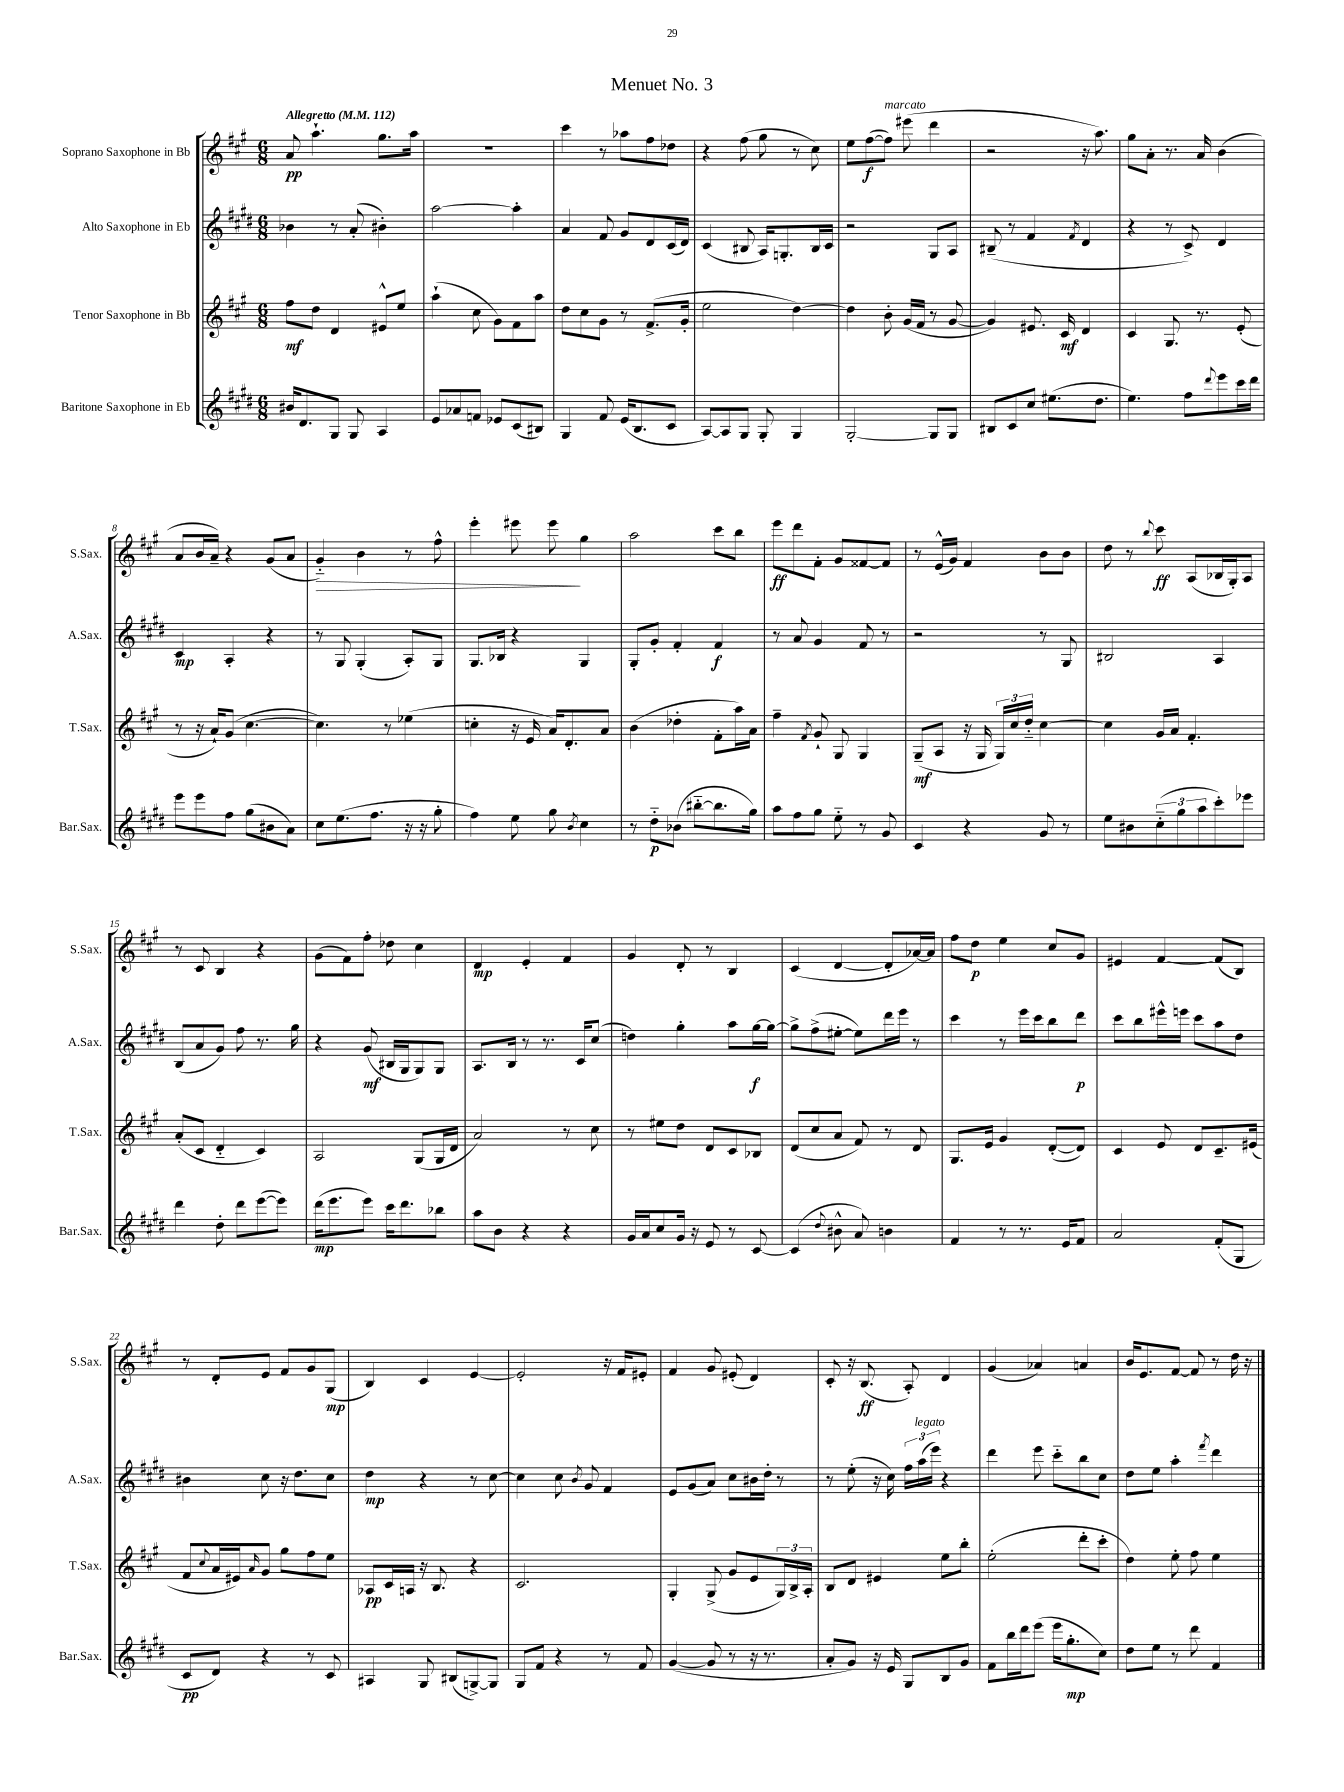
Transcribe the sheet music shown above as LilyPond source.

\header { title = "Menuet No. 3" }
<<
\new StaffGroup <<
\new Staff = "s0" \with { instrumentName = "Soprano Saxophone in Bb" shortInstrumentName = "S.Sax." } {
    \clef treble \key a \major \numericTimeSignature \time 6/8 \tempo "Allegretto" 4 = 112
    a'8\pp a''4.-! gis''8. a''16 |
    R2. |
    cis'''4 r8 aes''8 fis''8 des''8 |
    r4 fis''8( gis''8 r8 cis''8) |
    e''8 fis''8~\f( fis''8^\markup { \italic "marcato" }) eis'''8( d'''4 |
    r2 r16 a''8.) |
    gis''8 a'8-. r8. a'16 b'4( |
    a'8 b'16 a'16--) r4 gis'8( a'8 |
    gis'4-_\>) b'4 r8 fis''8-^ |
    e'''4-. eis'''8 eis'''8\! gis''4 |
    a''2 cis'''8 b''8 |
    e'''8\ff d'''8 fis'8-. gis'8 fisis'8~ fisis'8 |
    r8 e'16-^( gis'16) fis'4 b'8 b'8 |
    d''8 r8 \appoggiatura { b''8 } cis'''8\ff a8( bes16 gis16-.) a8 |
    r8 cis'8 b4 r4 |
    gis'8( fis'8) fis''8-. des''8 cis''4 |
    d'4\mp e'4-. fis'4 |
    gis'4 d'8-. r8 b4 |
    cis'4( d'4~ d'8-. aes'16~) aes'16 |
    fis''8 d''8\p e''4 cis''8 gis'8 |
    eis'4 fis'4~ fis'8( b8) |
    r8 d'8-. e'8 fis'8 gis'8 gis8\mp( |
    b4) cis'4 e'4~ |
    e'2-. r16 fis'16 eis'8-. |
    fis'4 gis'8 eis'8-.( d'4) |
    cis'8-. r16 b8.\ff( a8-.) d'4 |
    gis'4( aes'4) a'4 |
    b'16 e'8. fis'8~ fis'8 r8 d''16 r16 \bar "|." |
}
\new Staff = "s1" \with { instrumentName = "Alto Saxophone in Eb" shortInstrumentName = "A.Sax." } {
    \clef treble \key e \major \numericTimeSignature \time 6/8
    bes'4 r8 a'8-.( bis'4-.) |
    a''2~ a''4-. |
    a'4 fis'8 gis'8 dis'8 cis'16( dis'16) |
    cis'4( bis8 a16) g8.-. bis16 cis'16 |
    r2 gis8 a8 |
    bis8--( r8 fis'4 \acciaccatura { fis'8 } dis'4 |
    r4 r8 cis'8->) dis'4 |
    cis'4\mp a4-. r4 |
    r8 gis8 gis4-.( a8-.) gis8 |
    gis8. bes16 r4 gis4 |
    gis8-. gis'8-. fis'4-. fis'4\f |
    r8 a'8 gis'4 fis'8 r8 |
    r2 r8 gis8 |
    bis2 a4 |
    b8( a'8 gis'8) fis''8 r8. gis''16 |
    r4 gis'8\mf( bis16 gis16 gis8) gis8 |
    a8. b16 r8 r8. cis'16 cis''8( |
    d''4) gis''4-. a''8 gis''16~\f gis''16~ |
    gis''8-> fis''8->( eis''8~-. eis''8) dis'''16 e'''16 r8 |
    cis'''4 r8 e'''16 cis'''16 b''8 dis'''8\p |
    cis'''8 b''8 eis'''16-^ e'''16 cis'''8 a''8 dis''8 |
    bis'4 cis''8 r16 dis''8. cis''8 |
    dis''4\mp r4 r8 cis''8~ |
    cis''4 cis''8 \acciaccatura { b'8 } gis'8 fis'4 |
    e'8 gis'8( a'8) cis''8 bis'16 dis''16-. r8 |
    r8 e''8-.( r16 cis''16) \tuplet 3/2 { fis''16 a''16^\markup { \italic "legato" }( e'''16) } r4 |
    dis'''4 e'''8 cis'''8-_ b''8 cis''8 |
    dis''8 e''8 a''4-. \acciaccatura { fis'''8 } dis'''4 \bar "|." |
}
\new Staff = "s2" \with { instrumentName = "Tenor Saxophone in Bb" shortInstrumentName = "T.Sax." } {
    \clef treble \key a \major \numericTimeSignature \time 6/8
    fis''8\mf d''8 d'4 eis'8-^ e''8 |
    a''4-!( cis''8 gis'8) fis'8 a''8 |
    d''8 cis''8 gis'8 r8 fis'8.->( gis'16-. |
    e''2 d''4~) |
    d''4 b'8-. gis'16( fis'16 r8 gis'8~ |
    gis'4) eis'8. cis'16\mf d'4 |
    cis'4 gis8. r8. e'8-.( |
    r8 r16 a'16-!) gis'8( cis''4.~ |
    cis''4.) r8 ees''4( |
    c''4-. r16 e'16 a'16) d'8.-. a'8 |
    b'4( des''4-. fis'8-. a''16) a'16 |
    fis''4-- \acciaccatura { fis'8 } gis'8-! gis8 gis4 |
    gis8--\mf( a8 r16 gis16 \tuplet 3/2 { gis16) cis''16 d''16-_ } cis''4~ |
    cis''4 gis'16 a'16 fis'4.-. |
    a'8-.( cis'8 d'4-_ cis'4) |
    a2 gis8( gis16 d'16 |
    a'2) r8 cis''8 |
    r8 eis''8 d''8 d'8 cis'8 bes8 |
    d'8( cis''8 a'8 fis'8) r8 d'8 |
    gis8. e'16 gis'4 d'8~-.( d'8) |
    cis'4 e'8 d'8 cis'8.-- eis'16( |
    fis'8 \appoggiatura { cis''8 } a'16 eis'16) \grace { a'16 } gis'8 gis''8 fis''8 e''8 |
    aes8\pp cis'16 a16 r16 b8. r4 |
    cis'2. |
    gis4-. gis8->( gis'8 e'8 \tuplet 3/2 { gis16) b16-> a16-. } |
    b8 d'8 eis'4 e''8 b''8-. |
    e''2-.( d'''8-. cis'''8-. |
    d''4) e''8-. fis''8 e''4 \bar "|." |
}
\new Staff = "s3" \with { instrumentName = "Baritone Saxophone in Eb" shortInstrumentName = "Bar.Sax." } {
    \clef treble \key e \major \numericTimeSignature \time 6/8
    bis'16 dis'8. gis8 gis8 a4 |
    e'8 aes'8 f'8 ees'8 cis'8( bis8) |
    gis4 fis'8 e'16( b8. cis'8 |
    a8~) a8 gis8 gis8-. gis4 |
    gis2~-. gis8 gis8 |
    bis8 cis'8 cis''8 eis''8.( dis''8. |
    e''4.) fis''8 \appoggiatura { dis'''8 } e'''8 cis'''16 dis'''16 |
    e'''8 e'''8 fis''8 gis''8( bis'8 a'8) |
    cis''8 e''8.( fis''8. r16 r16 gis''8-. |
    fis''4) e''8 gis''8 \acciaccatura { b'8 } cis''4 |
    r8 dis''8-_\p bes'8( bis''8~-_ bis''8. gis''16) |
    a''8 fis''8 gis''8 e''8-_ r8 gis'8 |
    cis'4 r4 gis'8 r8 |
    e''8 bis'8 \tuplet 3/2 { cis''8-_( gis''8 a''8 } cis'''8-.) ees'''8 |
    dis'''4 dis''8-. dis'''8 e'''8~( e'''8) |
    dis'''16\mp( e'''8. e'''8) cis'''16 dis'''8. bes''8 |
    a''8 b'8 r4 r4 |
    gis'16 a'16 cis''8 gis'16 r16 e'8 r8 cis'8~ |
    cis'4( \appoggiatura { dis''8 } bis'8-^ a'8) b'4 |
    fis'4 r8 r8. e'16 fis'8 |
    a'2 fis'8-.( gis8 |
    cis'8\pp dis'8) r4 r8 cis'8 |
    ais4 gis8 bis8( g8~->) g8 |
    gis8 fis'8 r4 r8 fis'8 |
    gis'4~( gis'8 r8 r16 r8. |
    a'8-. gis'8) r16 e'16 gis8 b8 gis'8 |
    fis'8 b''16 dis'''16 e'''8( e'''16 gis''8.-.\mp cis''8) |
    dis''8 e''8 r8 dis'''8 fis'4 \bar "|." |
}
>>
>>
